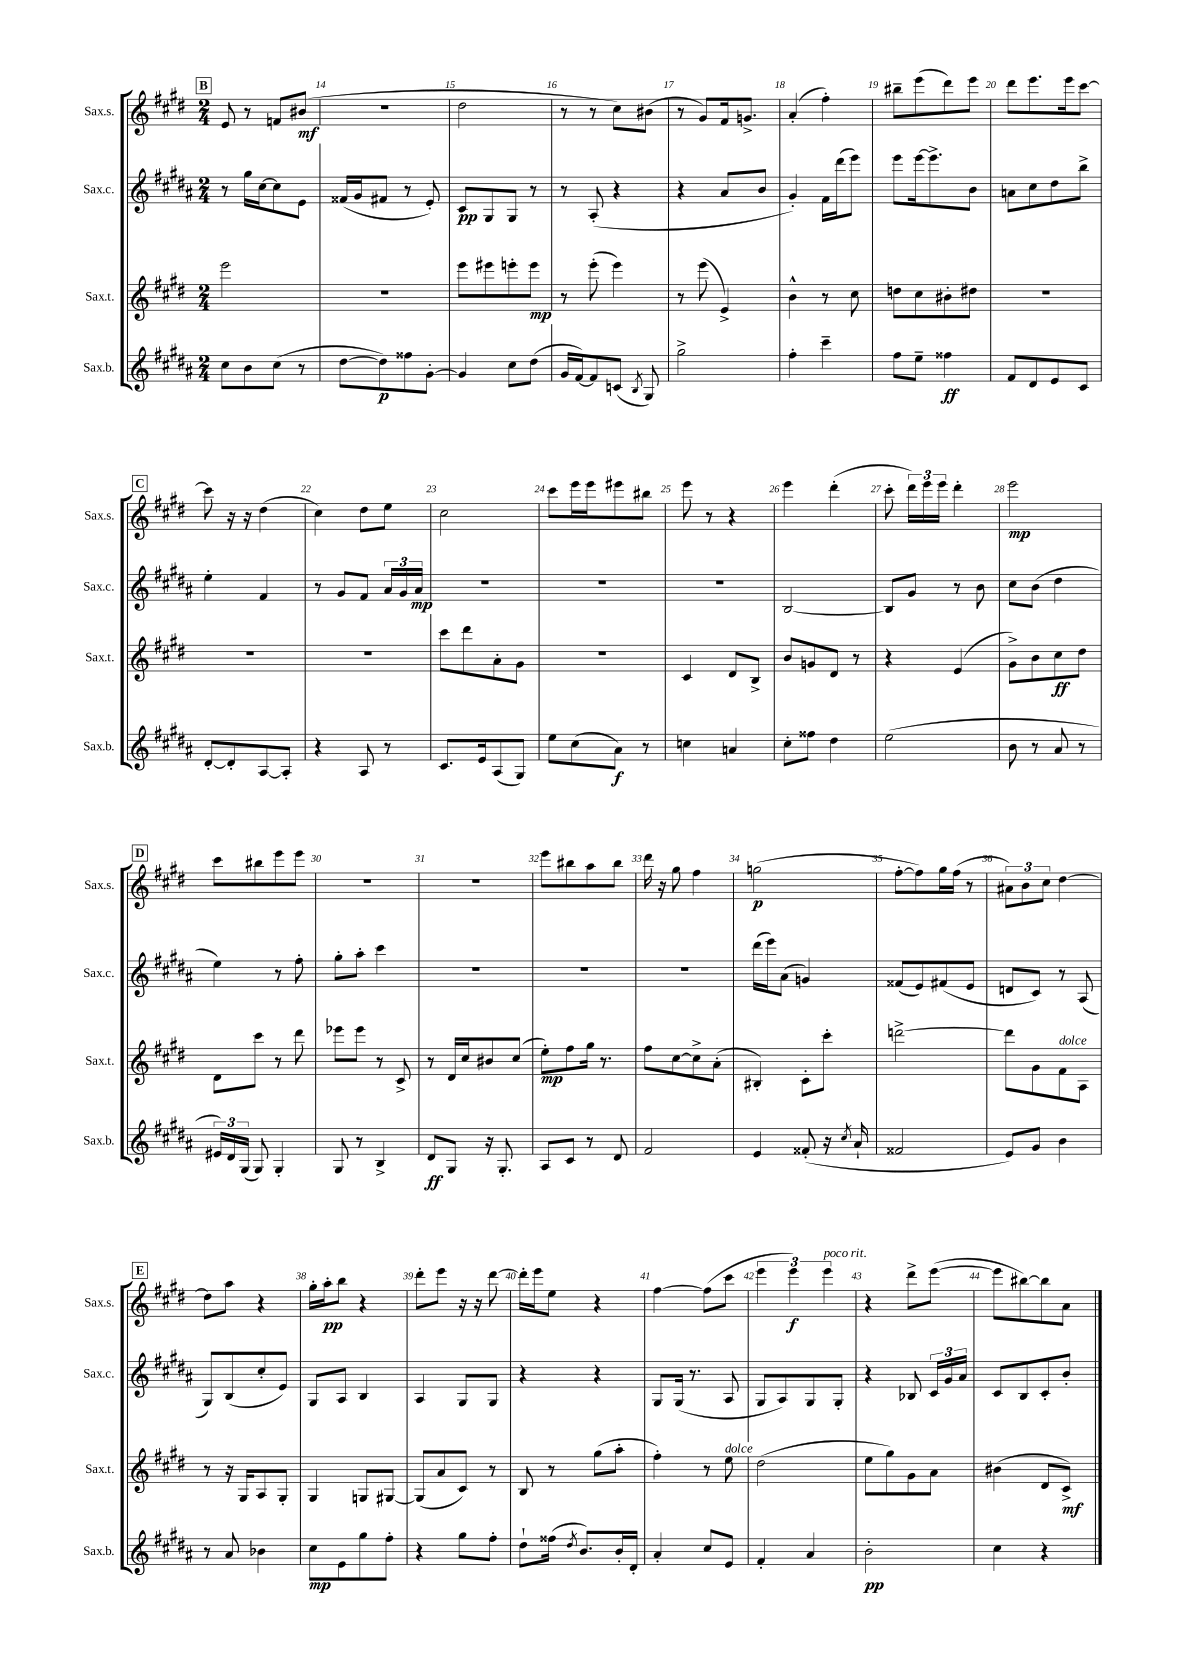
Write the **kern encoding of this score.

**kern	**kern	**kern	**kern
*staff4	*staff3	*staff2	*staff1
*clefG2	*clefG2	*clefG2	*clefG2
*k[f#c#g#d#a#]	*k[f#c#g#d#]	*k[f#c#g#d#a#]	*k[f#c#g#d#]
*M2/4	*M2/4	*M2/4	*M2/4
8cc#\L	2eee\	8r	8e/
8b\	.	16gg#\LL	8r
.	.	[16cc#\J	.
(8cc#\J	.	8cc#\]	8f/L
8r	.	8e\J	(8b#/J
=	=	=	=
[8dd#\L	2r	(16f##/LL	2r
.	.	16g#/J	.
8dd#\])	.	8f#/J	.
8ff##\	.	8r	.
[8g#'\J	.	8e'/)	.
=	=	=	=
4g#/]	8eee\L	8c#/L	2dd#\
.	8eee#\	8G#/	.
8cc#\L	8eee'\	8G#/J	.
(8dd#\J	8eee\J	8r	.
=	=	=	=
16g#/LL	8r	8r	8r
[16f#/J)	.	.	.
8f#/]	(8eee'\	(8A#'/	8r
(8c/J	4eee\)	4r	8cc#\L)
8qB/	.	.	.
8G#/)	.	.	(8b#\J
=	=	=	=
2gg#^\	8r	4r	8r
.	(8eee\	.	8g#/L)
.	4e^/)	8a#/L	16f#/k
.	.	.	8.g^/J
.	.	8b/J	.
=	=	=	=
4ff#'\	4b^^\	4g#'/)	(4a'/
4ccc#~\	8r	16f#\LL	4ff#'\)
.	.	(16ddd#\J	.
.	8cc#\	8eee\J)	.
=	=	=	=
8ff#\L	8dd\L	8eee\L	8bb#~\L
8ee~\J	8cc#\	[16eee\k	(8eee\
.	.	8.eee^\]	.
4ff##\	8b#'\	.	8ddd#\)
.	8dd#\J	8b\J	8eee\J
=	=	=	=
8f#/L	2r	8a\L	8ddd#\L
8d#/	.	8cc#\	8.eee\
8e/	.	8dd#\	.
.	.	.	16eee\k
8c#/J	.	8bb^\J	[8ccc#\J
=	=	=	=
[8d#'/L	2r	4ee'\	8ccc#\]
8d#'/]	.	.	16r
.	.	.	16r
[8A#/	.	4f#/	(4dd#\
8A#'/]J	.	.	.
=	=	=	=
4r	2r	8r	4cc#\)
.	.	8g#/L	.
8A#/	.	8f#/J	8dd#\L
8r	.	24a#/LL	8ee\J
.	.	24g#/	.
.	.	24a#/JJ	.
=	=	=	=
8.c#/L	8ccc#\L	2r	2cc#\
.	8ddd#\	.	.
16e/k	.	.	.
(8A#/	8a'\	.	.
8G#/J)	8g#\J	.	.
=	=	=	=
8ee\L	2r	2r	8ccc#\L
(8cc#\	.	.	16eee\L
.	.	.	16eee\J
8a#\J)	.	.	8eee#\
8r	.	.	8bb#\J
=	=	=	=
4cc\	4c#/	2r	8eee\
.	.	.	8r
4a/	8d#/L	.	4r
.	8B^/J	.	.
=	=	=	=
8cc#'\L	8b/L	[2B/	4eee\
8ff##\J	8g/	.	.
4dd#\	8d#/J	.	(4ddd#'\
.	8r	.	.
=	=	=	=
(2ee\	4r	8B/]L	8ccc#'\
.	.	8g#/J	24ddd#\LL)
.	.	.	24eee\
.	.	.	24eee\JJ
.	(4e/	8r	4ddd#'\
.	.	8b\	.
=	=	=	=
8b\	8g#^\L)	8cc#\L	2eee\
8r	8b\	(8b\J	.
8a#/	8cc#\	4dd#\	.
8r	8dd#\J	.	.
=	=	=	=
24e#/LL)	8d#\L	4ee\)	8ccc#\L
24d#/	.	.	.
(24G#/JJ	.	.	.
8G#/)	8ccc#\J	.	8bb#\
4G#'/	8r	8r	8eee\
.	8ddd#\	8ff#'\	8eee\J
=	=	=	=
8G#/	8eee-\L	8gg#'\L	2r
8r	8eee-\J	8aa#'\J	.
4B^/	8r	4ccc#\	.
.	8c#^/	.	.
=	=	=	=
8d#/L	8r	2r	2r
8G#/J	16d#/LL	.	.
.	16cc#/J	.	.
16r	8b#/	.	.
8.G#'/	.	.	.
.	(8cc#/J	.	.
=	=	=	=
8A#/L	8ee'\L)	2r	8eee\L
8c#/J	8ff#\	.	8bb#\
8r	16gg#\Jk	.	8aa\
.	8.r	.	.
8d#/	.	.	8bb#\J
=	=	=	=
2f#/	8ff#\L	2r	16ddd#\
.	.	.	16r
.	[8cc#\	.	8gg#\
.	8cc#^\]	.	4ff#\
.	(8a'\J	.	.
=	=	=	=
4e/	4B#'/)	(16ddd#\LL	(2gg\
.	.	16eee\J)	.
.	.	(8a#\J	.
(8f##'/	8c#'\L	4g/)	.
16r	8ccc#'\J	.	.
8qcc#/	.	.	.
16a#`/	.	.	.
=	=	=	=
2f##/	[2ddd^\	(8f##/L	[8ff#'\L
.	.	8e/)	8ff#\])
.	.	(8f#/	16gg#\L
.	.	.	(16ff#\JJ
.	.	8e/J	8r
=	=	=	=
8e/L)	8ddd\]L	8d/L	12a#\L)
.	.	.	12b\
8g#/J	8g#\	8c#/J)	.
.	.	.	12cc#\J
4b\	8f#\	8r	[4dd#\
.	8A\J	(8A#/	.
=	=	=	=
8r	8r	8G#/L)	8dd#\]L
8a#/	16r	(8B/	8aa\J
.	16G#/LK	.	.
4b-\	8A/	8cc#'/	4r
.	8G#'/J	8e/J)	.
=	=	=	=
8cc#\L	4G#/	8G#/L	16gg#'\LL
.	.	.	16aa'\J
8e\	.	8A#/J	8bb\J
8gg#\	8G/L	4B/	4r
8ff#'\J	[8G#/J	.	.
=	=	=	=
4r	(8G#/]L	4A#/	8ddd#'\L
.	8a/	.	8eee\J
8gg#\L	8c#/J)	8G#/L	16r
.	.	.	16r
8ff#'\J	8r	8G#/J	[8ddd#\
=	=	=	=
8dd#`\L	8B/	4r	16ddd#'\]LL
.	.	.	16eee\J
(16ff##\Jk	8r	.	8ee\J
8qdd#/	.	.	.
8.b/L)	.	.	.
.	(8gg#\L	4r	4r
16b'/L	8aa'\J	.	.
16d#'/JJ	.	.	.
=	=	=	=
4a#'/	4ff#'\)	8G#/L	[4ff#\
.	.	(16G#/Jk	.
.	.	8.r	.
8cc#/L	8r	.	(8ff#\]L
8e/J	8ee\	8A#/	8ccc#\J
=	=	=	=
4f#'/	(2dd#\	8G#/L	6eee\
.	.	8A#/)	.
.	.	.	6eee\)
4a#/	.	8G#/	.
.	.	.	6eee\
.	.	8G#'/J	.
=	=	=	=
2b'\	8ee\L	4r	4r
.	8gg#\)	.	.
.	8g#\	8B-/	8ddd#^\L
.	8a\J	24c#/LL	([8eee\J
.	.	24g#/	.
.	.	24a#/JJ	.
=	=	=	=
4cc#\	(4b#\	8c#/L	8eee\]L
.	.	8B/	[8bb#\)
4r	8d#/L	8c#'/	8bb#\]
.	8c#^/J)	8b'/J	8a\J
==	==	==	==
*-	*-	*-	*-
